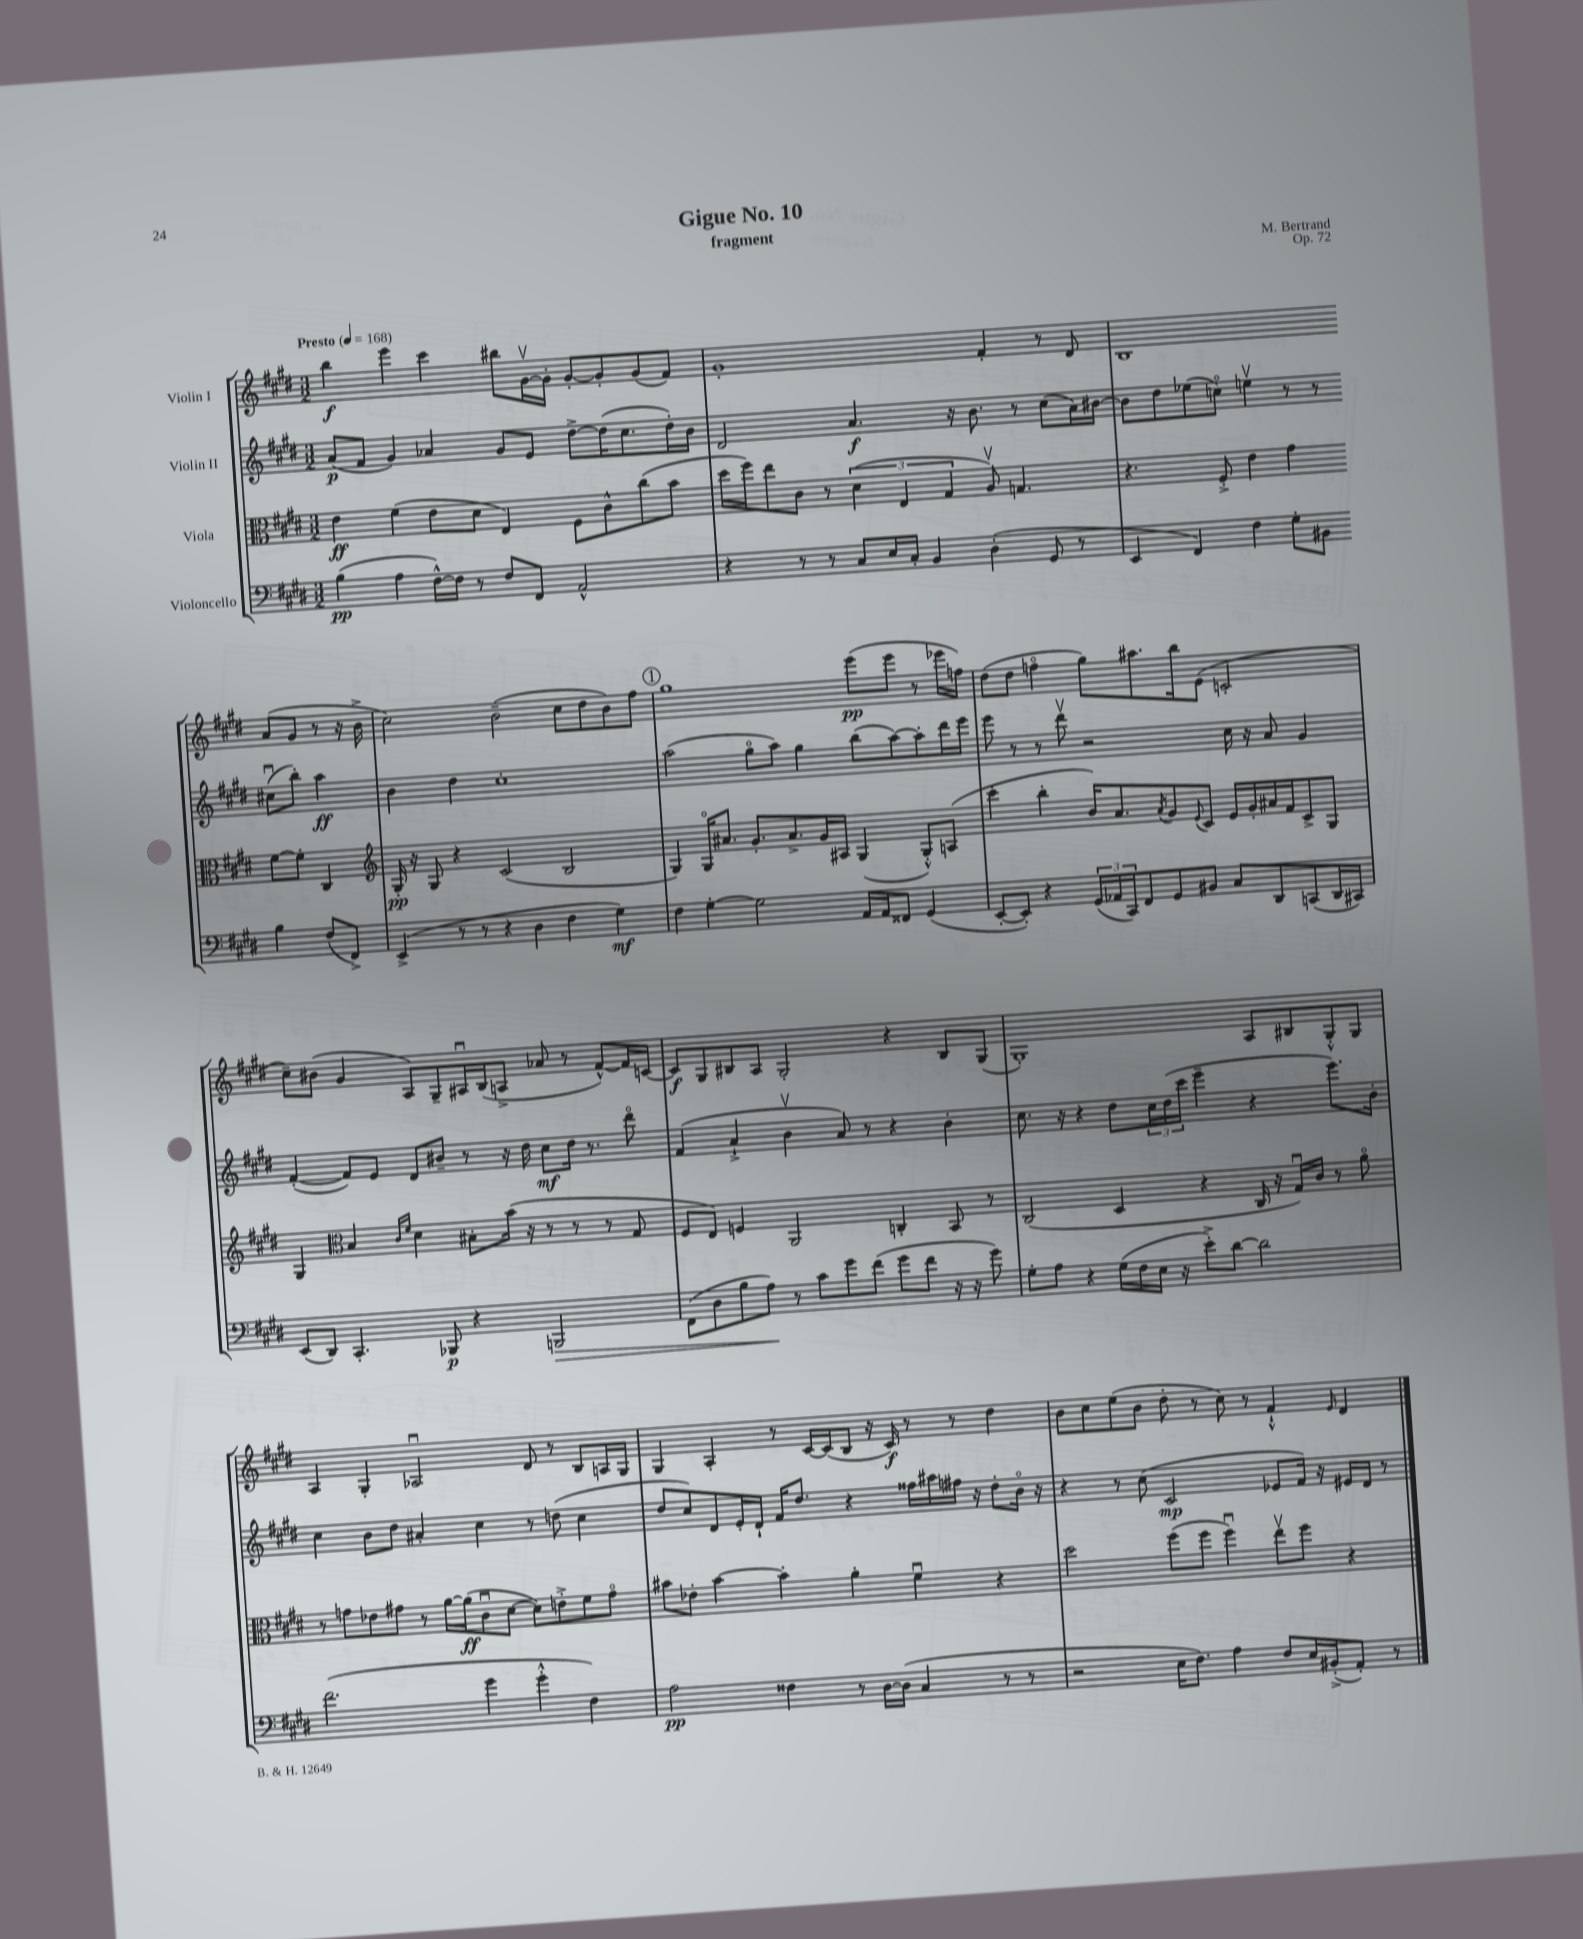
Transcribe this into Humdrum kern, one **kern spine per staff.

**kern	**kern	**kern	**kern
*staff4	*staff3	*staff2	*staff1
*clefF4	*clefC3	*clefG2	*clefG2
*k[f#c#g#d#]	*k[f#c#g#d#]	*k[f#c#g#d#]	*k[f#c#g#d#]
*M3/2	*M3/2	*M3/2	*M3/2
*MM168	*MM168	*MM168	*MM168
(4B	4e	(8a	4bb
.	.	8f#	.
4A	(4f#	4g#)	4eee
[16F#^^)	8e	4a-	4ccc#
16F#]	.	.	.
8r	8d#	.	.
8F#	4E)	8g#	8bb#
8FF#	.	8e	[16g#v
.	.	.	16g#']
2AA^^	8F#	[8dd#^	[8g#'
.	8c#^^	(16dd#]	8g#']
.	.	8.cc#	.
.	(8cc#	.	(8g#
.	8b	16dd#')	8f#)
.	.	16b	.
=	=	=	=
4r	16dd#	2d#	1g#'
.	16ff#)	.	.
.	8ee	.	.
8r	8c#	.	.
8r	8r	.	.
8C#	(6d#	4.a	.
16E	.	.	.
.	6E	.	.
16C#'	.	.	.
4BB	.	.	.
.	6G#	.	.
.	.	16r	.
.	.	8.b	.
(4D#'	8Av)	.	4f#'
.	4.G	8r	.
8GG#	.	(8cc#	8r
8r	.	16a)	8d#
.	.	[16b#	.
=	=	=	=
4EE	4.r	8b#]	1B
.	.	8dd#	.
4FF#)	.	(8ee-	.
.	8F#'^	8cco)	.
4F#	4e	4eev	.
8G#'	4g#	8r	.
8BB#	.	8r	.
4B	[8f#	(8cc#u	(8a
.	8f#']	8bb')	8g#
(8F#	4C#	4aa	8r
8FF#^)	.	.	16r
.	.	.	16b^
=	=	=	=
*	*clefG2	*	*
(4EE^	16G#'	4b	2cc#)
.	16r	.	.
.	8G#	.	.
8r	4r	4dd#	.
8r	.	.	.
4r	(2c#	1cc#'	(2b~
4D#	.	.	.
4F#	2B	.	8cc#
.	.	.	8dd#
4G#)	.	.	8b)
.	.	.	8ff#
=	=	=	=
4F#	4G#)	(2aa	1gg#
[4G#'	16G#o	.	.
.	8.a#	.	.
2G#]	8.g#'	8gg#o	.
.	.	8aa)	.
.	8.a#^	.	.
.	.	4gg#	.
.	16g#	.	.
.	16A#	.	.
16AA	(4G#	(8bb	(8eee
16AA	.	.	.
8FF##	.	[8aa)	8eee
(4GG#	8G#'^^)	8aa']	8r
.	(8A	16ddd#	16eee-
.	.	16eee	16ff)
=	=	=	=
[8EE'	4ccc#'	8eee	(8dd#
8EE'])	.	8r	8dd#
4r	4bb'	8r	4ffo
.	.	8ddd#v	.
(24GG#	16b)	2r	8gg#)
24AA-	.	.	.
.	8.a	.	.
24CC#)	.	.	.
8FF#	.	.	8.aa#
.	8qa	.	.
8GG#	8g#	.	.
.	.	.	16bb
.	8qqe	.	.
8BB#	8c#	.	(8e
8C#	16e	16cc#	2c'
.	16g#'	16r	.
8DD#	16a#	8a	.
.	16f#	.	.
(8CC	8c#^	4g#	.
16DD#	8G#	.	.
16CC#)	.	.	.
=	=	=	=
(8EE	4G#	([4f#'	8cc#~)
8DD#)	.	.	(8b#
*	*clefC3	*	*
4.CC#'	4B	8f#])	4g#
.	.	8e	.
.	16qqc#	.	.
.	16qqf#	.	.
.	4d#	8d#	8A)
8BBB-	.	8b#~	8G#~
4r	8B#'	8r	16A#u
.	.	.	(16B
.	(16b	16r	8A^
.	16r	16dd#	.
2BBB	8r	8cc#	8a-
.	8r	16dd#	8r
.	.	8.r	.
.	8r	.	[8f#^^)
.	8G#	8ddd#o	16f#]
.	.	.	[16c
=	=	=	=
(8FF#	8F#	(4f#	8c]
8D#	8E)	.	8G#
8B	4F	4a`^	8B#
8A)	.	.	8A
8r	2AA	4bv	2G#'
8c#	.	.	.
8g#	.	8a)	.
(8f#	.	8r	.
8g#	4C'	4r	4r
8f#	.	.	.
16r	8BB	4b'	8B#
16r	.	.	.
8g#)	8r	.	(8G#
=	=	=	=
8G#'	(2C#	8.cc#	1G#')
8A	.	.	.
.	.	16r	.
4r	.	4r	.
(16G#	4D#	8dd#	.
16F#	.	.	.
16E	.	24cc#	.
.	.	(24dd#	.
16r	.	.	.
.	.	24ccc#	.
8e'^)	4r	4eee~	.
[8d#	.	.	.
2d#]	16C#	4r	8A
.	16r	.	.
.	16G#u)	.	8B#
.	16c#	.	.
.	8r	8.eee)	8G#'^^
.	8ao	.	8G#
.	.	16b'	.
=	=	=	=
(2.f#	8r	4cc#	4A
.	8g	.	.
.	8e-	8b	4G#'
.	8g#	8dd#	.
.	8r	4a#'	2A-u
.	[16a	.	.
.	(16a]	.	.
4g#	8c#u	4cc#	.
.	[8d#	.	.
4g#'^^	8d#])	8r	8d#
.	8e'^	(8dd	8r
4F#)	8f#	4cc#	8B
.	8g#o	.	16A
.	.	.	16G#
=	=	=	=
2A	8b#	8dd#	4G#
.	8e-'	8cc#)	.
.	[4b#	8d#	4A'
.	.	16e'	.
.	.	16d#`	.
4F##	4b#']	16f#	8r
.	.	8.dd#	.
.	.	.	[16c#
.	.	.	(16c#]
8r	4a'	4r	8B
[16D#	.	.	16r
(16D#]	.	.	16c#)
4C#	4f#u	16ff##	8r
.	.	16aa#	.
.	.	16ff#	8r
.	.	16r	.
8r	4r	8dd#'	4dd#
8r	.	16bo	.
.	.	16r	.
=	=	=	=
2r	2dd#	4r	8b
.	.	.	8cc#
.	.	8r	(8ee
.	.	(8cc#	8b
16E	(8ff#	2c#	8dd#'
8.F#)	.	.	.
.	8ff#	.	8r
4A	4ff#u)	.	8cc#)
.	.	.	8r
8F#	8eev	8e-	4f#`^^
16E	8ff#	16f#)	.
(16BB#'^	.	16r	.
.	.	.	16qqe
8AA')	4r	16e#	4d#
.	.	16d#	.
8r	.	8r	.
==	==	==	==
*-	*-	*-	*-
